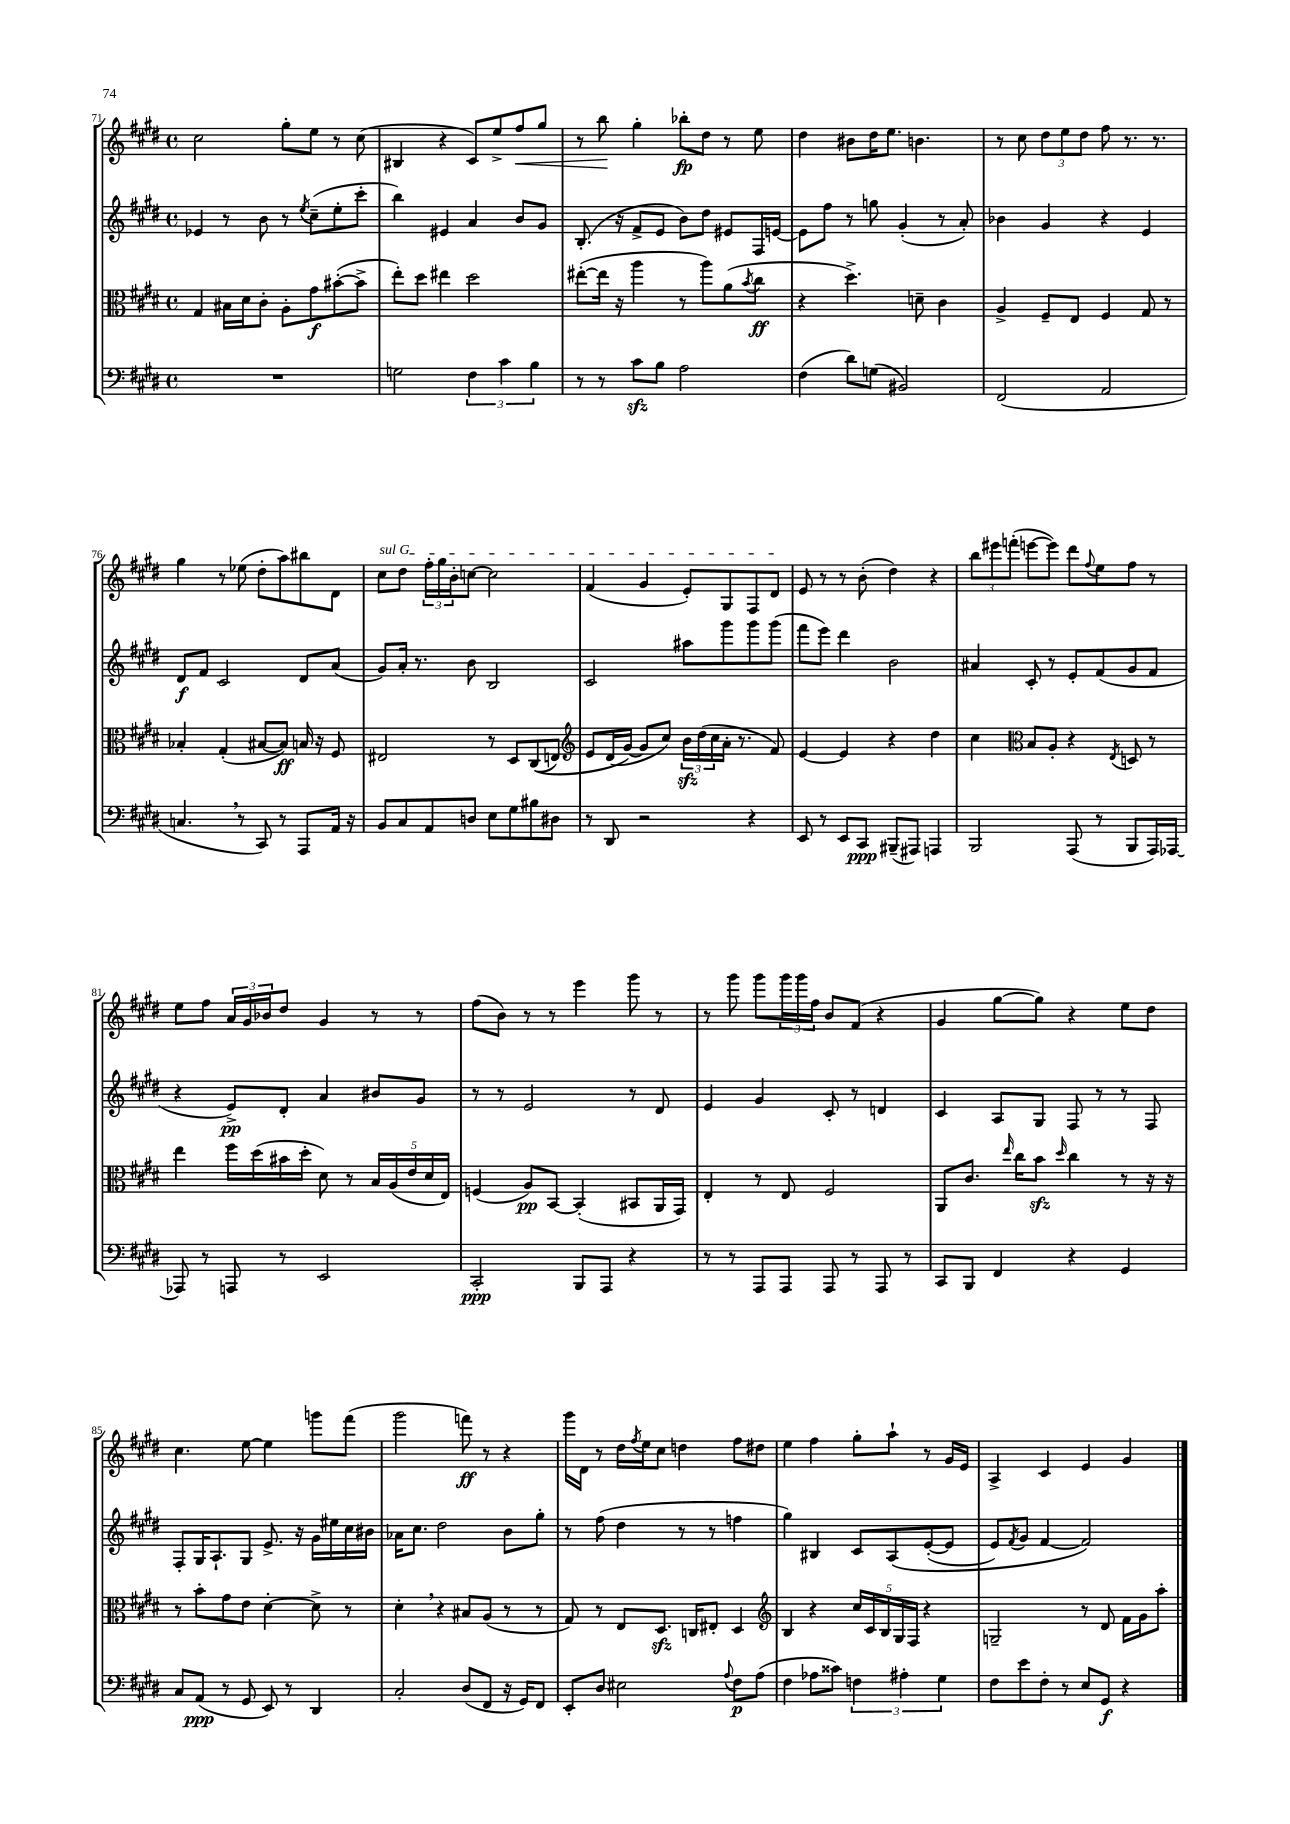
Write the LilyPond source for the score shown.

<<
\new StaffGroup <<
\new Staff = "s0" {
    \clef treble \key e \major \defaultTimeSignature \time 4/4
    cis''2 gis''8-. e''8 r8 cis''8( |
    bis4 r4 cis'8) e''8-> fis''8\< gis''8 |
    r8 b''8\! gis''4-. bes''8-.\fp dis''8 r8 e''8 |
    dis''4 bis'8 dis''16 e''8. b'4. |
    r8 cis''8 \tuplet 3/2 { dis''8 e''8 dis''8 } fis''8 r8. r8. |
    gis''4 r8 ees''8( dis''8-. a''8) bis''8 dis'8 |
    \once \override TextSpanner.bound-details.left.text = \markup { \italic "sul G" } cis''8\startTextSpan dis''8 \tuplet 3/2 { fis''16-. gis''16 b'16-. } c''8~ c''2 |
    fis'4( gis'4 e'8-.) gis8 fis8 dis'8\stopTextSpan |
    e'8 r8 r8 b'8-.( dis''4) r4 |
    \tuplet 3/2 { b''8 eis'''8 f'''8-.( } e'''8~ e'''8) dis'''8 \appoggiatura { fis''8 } e''8 fis''8 r8 |
    e''8 fis''8 \tuplet 3/2 { a'16 gis'16 bes'16 } dis''8 gis'4 r8 r8 |
    fis''8( b'8) r8 r8 e'''4 gis'''8 r8 |
    r8 gis'''8 gis'''8 \tuplet 3/2 { gis'''16 gis'''16 fis''16 } b'8 fis'8( r4 |
    gis'4 gis''8~ gis''8) r4 e''8 dis''8 |
    cis''4. e''8~ e''4 g'''8 fis'''8( |
    gis'''2 f'''8\ff) r8 r4 |
    gis'''16 dis'16 r8 dis''16 \acciaccatura { fis''8 } e''16 cis''8 d''4 fis''8 dis''8 |
    e''4 fis''4 gis''8-. a''8-! r8 gis'16 e'16 |
    a4-> cis'4 e'4 gis'4 \bar "|." |
}
\new Staff = "s1" {
    \clef treble \key e \major \defaultTimeSignature \time 4/4
    ees'4 r8 b'8 r8 \acciaccatura { e''8 } cis''8--( e''8-. cis'''8-. |
    b''4) eis'4 a'4 b'8 gis'8 |
    b8.-.( r16 fis'8-> e'8 b'8) dis''8 eis'8 fis16 e'16~ |
    e'8 fis''8 r8 g''8 gis'4-.( r8 a'8-.) |
    bes'4 gis'4 r4 e'4 |
    dis'8\f fis'8 cis'2 dis'8 a'8( |
    gis'8) a'16-. r8. b'8 b2 |
    cis'2 ais''8 gis'''8 gis'''8 gis'''8( |
    fis'''8 e'''8) dis'''4 b'2 |
    ais'4 cis'8-. r8 e'8-. fis'8( gis'8 fis'8 |
    r4 e'8->\pp) dis'8-. a'4 bis'8 gis'8 |
    r8 r8 e'2 r8 dis'8 |
    e'4 gis'4 cis'8-. r8 d'4 |
    cis'4 a8 gis8 fis8 r8 r8 fis8 |
    fis8-. gis16 a8.-! gis8 e'8.-> r16 gis'16 eis''16 cis''16 bis'16 |
    aes'16 cis''8. dis''2 b'8 gis''8-. |
    r8 fis''8( dis''4 r8 r8 f''4 |
    gis''4) bis4 cis'8 a8\( e'8~-.( e'8 |
    e'8) \acciaccatura { fis'8 } gis'8 fis'4~ fis'2\) \bar "|." |
}
\new Staff = "s2" {
    \clef alto \key e \major \defaultTimeSignature \time 4/4
    gis4 bis16 dis'16 cis'8-. a8-. gis'8\f bis'8~-.( bis'8-> |
    e''8-.) dis''8 eis''4 dis''2 |
    eis''8~-.( eis''16 r16 a''4 r8 a''8) a'8( \acciaccatura { b'8 } cis''8\ff |
    r4 dis''4.->) d'8-- cis'4 |
    a4-> fis8-- e8 fis4 gis8 r8 |
    bes4-. gis4-.( bis8~ bis8\ff) b16 r16 fis8 |
    eis2 r8 dis8 cis8(\( e8) |
    \clef treble e'8 dis'16( gis'16~\) gis'8 cis''8) \tuplet 3/2 { b'16\sfz dis''16( cis''16 } a'16-. r8. fis'8) |
    e'4~ e'4 r4 dis''4 |
    cis''4 \clef alto b8 a8-. r4 \acciaccatura { e8 } d8 r8 |
    e''4 fis''16 dis''16( bis'16 dis''16-. dis'8) r8 \tuplet 5/4 { b16 a16( e'16 dis'16 e16) } |
    f4( a8\pp) b,8~ b,4-.( bis,8 a,16 gis,16) |
    e4-. r8 e8 fis2 |
    a,8 cis'8. \grace { e''16 } cis''16 b'8\sfz \grace { dis''16 } cis''4 r8 r16 r16 |
    r8 b'8-. gis'8 e'8 dis'4~-. dis'8-> r8 |
    dis'4-. \breathe r4 bis8 a8( r8 r8 |
    gis8) r8 e8 dis8.\sfz c16 eis8-. dis4 |
    \clef treble b4 r4 \tuplet 5/4 { cis''16 cis'16 b16 gis16 fis16 } r4 |
    g2-- r8 dis'8 fis'16 gis'16 a''8-. \bar "|." |
}
\new Staff = "s3" {
    \clef bass \key e \major \defaultTimeSignature \time 4/4
    R1 |
    g2 \tuplet 3/2 { fis4 cis'4 b4 } |
    r8 r8 cis'8\sfz b8 a2 |
    fis4( dis'8) g8( bis,2) |
    fis,2( a,2 |
    c4. \breathe r8 cis,8) r8 a,,8 a,16 r16 |
    b,8 cis8 a,8 d8 e8 gis8 bis8 dis8 |
    r8 dis,8 r2 r4 |
    e,8 r8 e,8 cis,8\ppp bis,,8--( ais,,8) a,,4 |
    b,,2 a,,8( r8 b,,8 a,,16) aes,,16~ |
    aes,,8 r8 a,,8 r8 e,2 |
    cis,2-.\ppp b,,8 a,,8 r4 |
    r8 r8 a,,8 a,,8 a,,8 r8 a,,8 r8 |
    cis,8 b,,8 fis,4 r4 gis,4 |
    cis8 a,8\ppp( r8 gis,8 e,8) r8 dis,4 |
    cis2-. dis8( fis,8 r16 gis,16) fis,8 |
    e,8-. dis8 eis2 \appoggiatura { a8 } fis8\p a8( |
    fis4 aes8 cisis'8) \tuplet 3/2 { f4 ais4-. gis4 } |
    fis8 e'8 fis8-. r8 e8 gis,8\f r4 \bar "|." |
}
>>
>>
\layout { \context { \Score currentBarNumber = #71 } }
